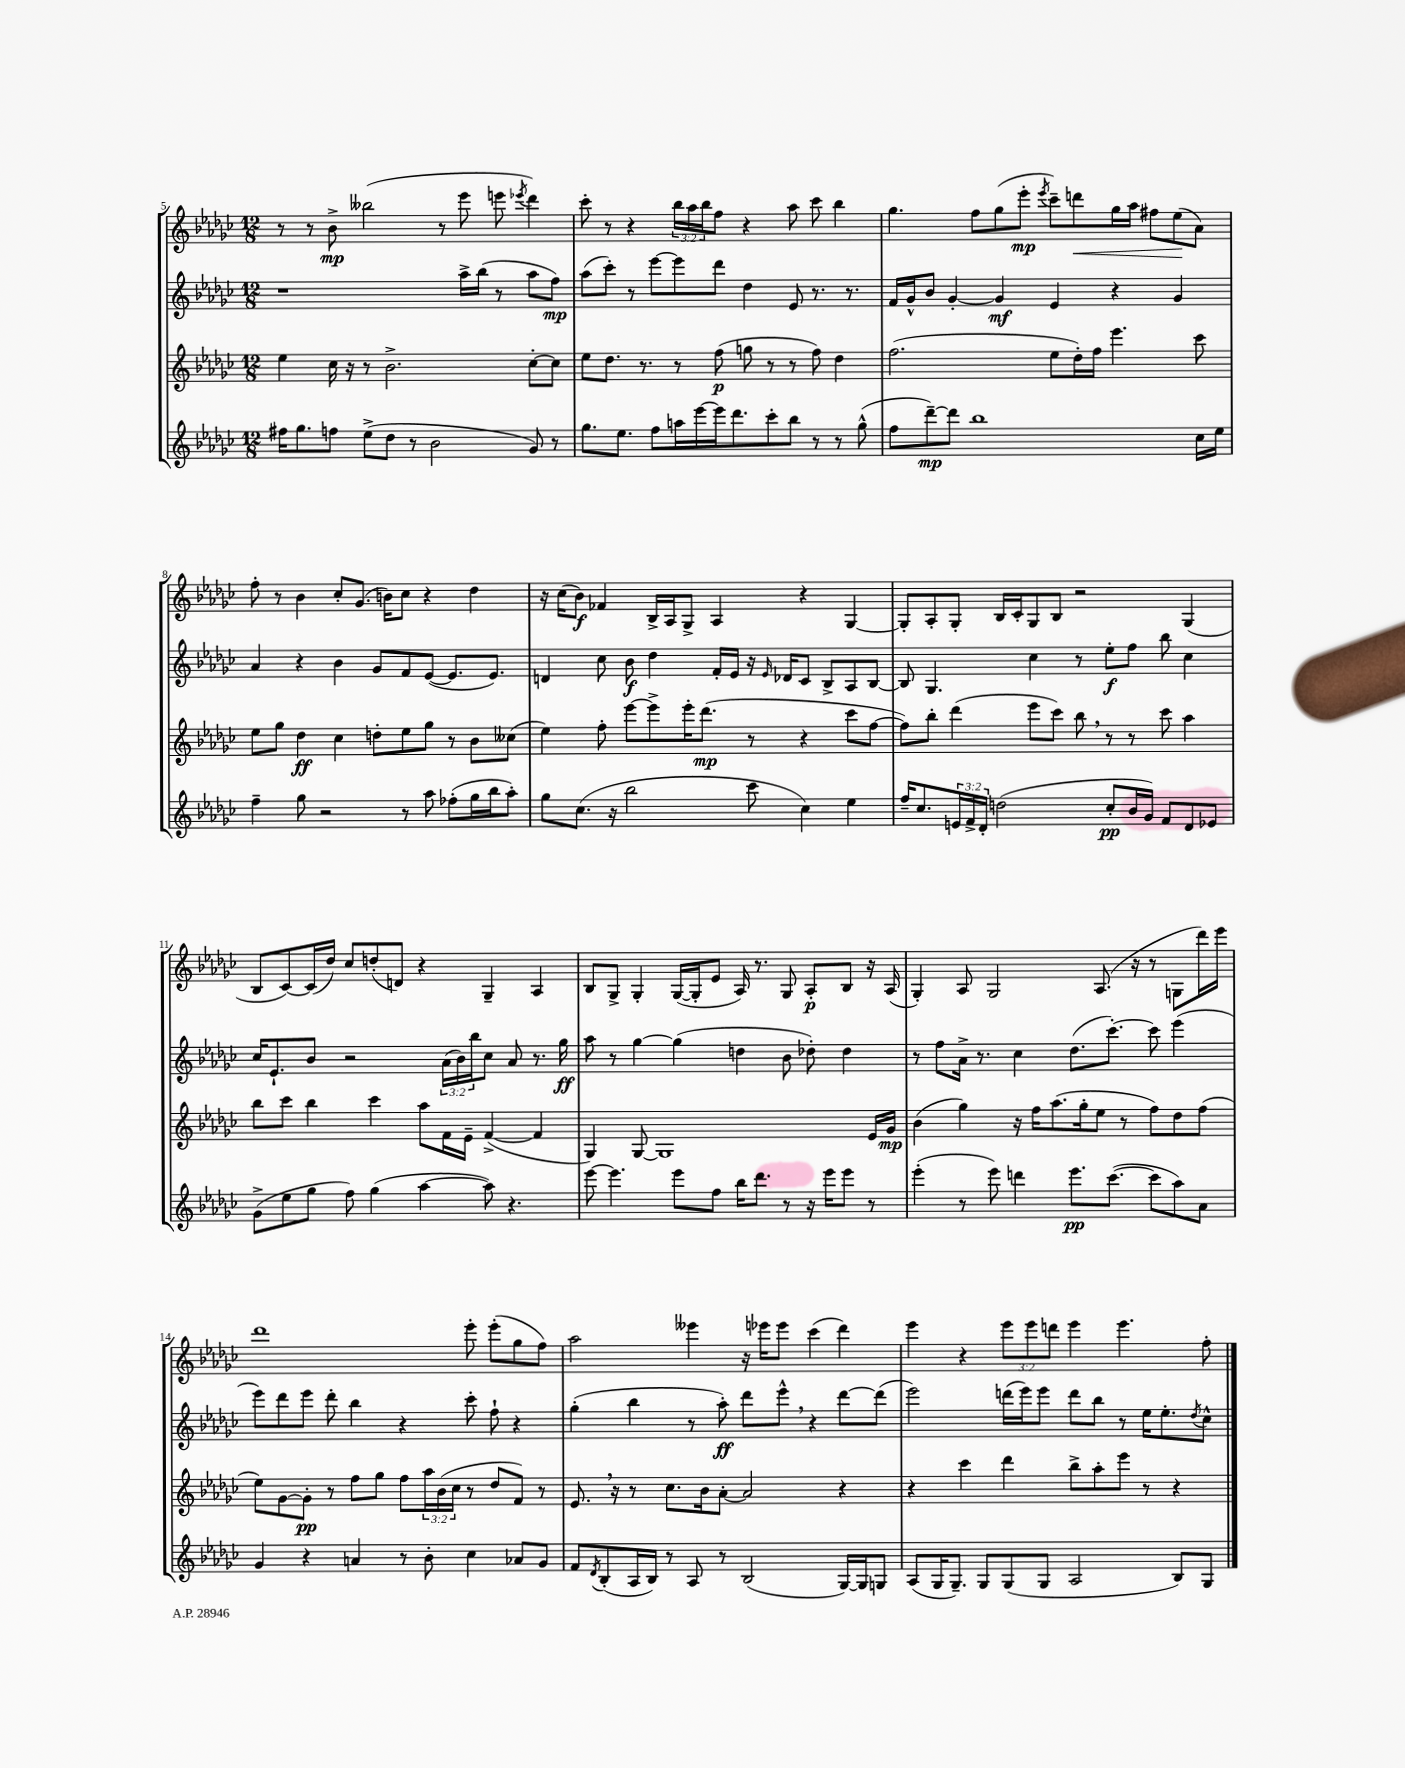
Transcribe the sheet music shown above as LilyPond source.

<<
\new StaffGroup <<
\new Staff = "s0" {
    \clef treble \key ges \major \numericTimeSignature \time 12/8 \override Staff.TupletNumber.text = #tuplet-number::calc-fraction-text
    r8 r8 bes'8->\mp beses''2( r8 ees'''8 e'''8 \acciaccatura { ees'''8 } des'''4) |
    ces'''8-. r8 r4 \tuplet 3/2 { bes''16 aes''16 bes''16 } f''8 r4 aes''8 ces'''8 bes''4 |
    ges''4. f''8 ges''8( ees'''8-.\mp \acciaccatura { ees'''8 } ces'''8--) d'''8\< ges''16 aes''16 fis''8 ees''8\!( aes'8) |
    f''8-. r8 bes'4 ces''8-. ges'8.( b'16) ces''8 r4 des''4 |
    r16 ces''16( bes'8\f) fes'4 bes16-> aes16 ges8-> aes4 r4 ges4~ |
    ges8-. aes8-. ges8-. bes16 ces'16-. ges8 bes8 r2 ges4( |
    bes8 ces'8~) ces'16( des''16) ces''8 d''8-.( d'8) r4 ges4-- aes4 |
    bes8 ges8-> ges4-. ges16~( ges16-. ees'8 aes16) r8. ges8 aes8-.\p bes8 r16 aes16( |
    ges4-.) aes8 ges2 aes8.( r16 r8 g8 des'''16) ees'''16 |
    des'''1 ees'''8-. ees'''8-.( ges''8 f''8) |
    aes''2 eeses'''4 r16 ees'''16 ees'''8 ces'''4( des'''4) |
    ees'''4 r4 \tuplet 3/2 { ees'''8 ees'''8 d'''8 } ees'''4 ees'''4. f''8-. \bar "|." |
}
\new Staff = "s1" {
    \clef treble \key ges \major \numericTimeSignature \time 12/8 \override Staff.TupletNumber.text = #tuplet-number::calc-fraction-text
    r1 aes''16-> bes''16( r8 aes''8 f''8\mp) |
    aes''8( ces'''8-.) r8 ees'''8~ ees'''8 des'''8 des''4 ees'8 r8. r8. |
    f'16 ges'16-^ bes'8 ges'4~-. ges'4\mf ees'4 r4 ges'4 |
    aes'4 r4 bes'4 ges'8 f'8 ees'8~( ees'8. ees'8.) |
    d'4 ces''8 bes'8\f des''4 f'16-. ees'16 r16 \grace { ees'16 } des'16 ces'8 bes8-> aes8 bes8~ |
    bes8 ges4. ces''4 r8 ees''8-.\f f''8 bes''8 ces''4 |
    ces''16 ees'8.-! bes'8 r2 \tuplet 3/2 { aes'16( bes'16) bes''16 } ces''8 aes'8 r8. ges''16\ff |
    aes''8 r8 ges''4~ ges''4( d''4 bes'8 des''8-.) des''4 |
    r8 f''8 aes'16-> r8. ces''4 des''8.( ces'''8.~-.) ces'''8 ees'''4( |
    ees'''8) des'''8 ees'''8 des'''8-. bes''4 r4 ces'''8-. f''8-! r4 |
    ges''4-.( bes''4 r8 aes''8-.\ff) des'''8 ees'''8-^ \breathe r4 des'''8~ des'''8( |
    ees'''2) d'''16( ees'''16) ees'''8 d'''8 bes''8 r8 ees''16 ees''8.-. \acciaccatura { des''8 } ces''8-^ \bar "|." |
}
\new Staff = "s2" {
    \clef treble \key ges \major \numericTimeSignature \time 12/8 \override Staff.TupletNumber.text = #tuplet-number::calc-fraction-text
    ees''4 ces''16 r16 r8 bes'2.-> ces''8~-. ces''8 |
    ees''8 des''8. r8. r8 f''8\p( g''8 r8 r8 f''8) des''4 |
    f''2.( ees''8 des''16-.) f''16 ees'''4. ces'''8 |
    ees''8 ges''8 des''4\ff ces''4 d''8-. ees''8 ges''8 r8 bes'8 ceses''8( |
    ees''4) f''8-. ees'''8~ ees'''8-> ees'''16-. des'''8.\mp( r8 r4 ces'''8 f''8~ |
    f''8) bes''8-. des'''4( ees'''8 ces'''8) bes''8 \breathe r8 r8 ces'''8 aes''4 |
    bes''8 ces'''8 bes''4 ces'''4 aes''8 f'16 ees'16-- f'4~->( f'4 |
    ges4) ges8~ ges1 ees'16 ges'16\mp |
    bes'4( ges''4) r16 f''16 aes''8.( ges''16-. ees''8 r8 f''8) des''8 f''8( |
    ees''8) ges'8~ ges'8-.\pp r8 f''8 ges''8 f''8 \tuplet 3/2 { aes''16 bes'16( ces''16 } r8 des''8 f'8) r8 |
    ees'8. \breathe r16 r8 ces''8. bes'16 aes'8~-. aes'2 r4 |
    r4 ces'''4 des'''4 bes''8-> aes''8-. ees'''8 r8 r4 \bar "|." |
}
\new Staff = "s3" {
    \clef treble \key ges \major \numericTimeSignature \time 12/8 \override Staff.TupletNumber.text = #tuplet-number::calc-fraction-text
    fis''16 ges''8. f''8 ees''8->( des''8 r8 bes'2 ges'8) r8 |
    ges''8. ees''8. f''8 a''16 ees'''16~ ees'''16 des'''8. ces'''8-. bes''8 r8 r8 ges''8-^( |
    f''8 des'''8~--\mp) des'''8 bes''1 ces''16 ees''16 |
    f''4-- ges''8 r2 r8 aes''8 fes''8-.( ges''16 bes''16 aes''8-.) |
    ges''8 ces''8.( r16 bes''2 ces'''8 ces''4) ees''4 |
    f''16-- ces''8. \tuplet 3/2 { e'16 f'16-> des'16-. } d''2( ces''8-.\pp bes'16 ges'16) f'8 des'8 ees'8 |
    ges'8->( ees''8 ges''8 f''8) ges''4( aes''4~ aes''8) r4. |
    ees'''8~ ees'''4. ees'''8 f''8 bes''16 des'''8. r8 r16 ees'''16 ees'''8 r8 |
    ees'''4-.( r8 ees'''8) d'''4 ees'''8.\pp ces'''8.~( ces'''8 aes''8) aes'8 |
    ges'4 r4 a'4 r8 bes'8-. ces''4 aes'8 ges'8 |
    f'8 \acciaccatura { des'8 } bes8-.( aes16 bes16) r8 aes8 r8 bes2( ges16~) ges16 g8 |
    aes8( ges16 ges8.--) ges8 ges8( ges8 aes2 bes8) ges8 \bar "|." |
}
>>
>>
\layout { \context { \Score currentBarNumber = #5 } }
